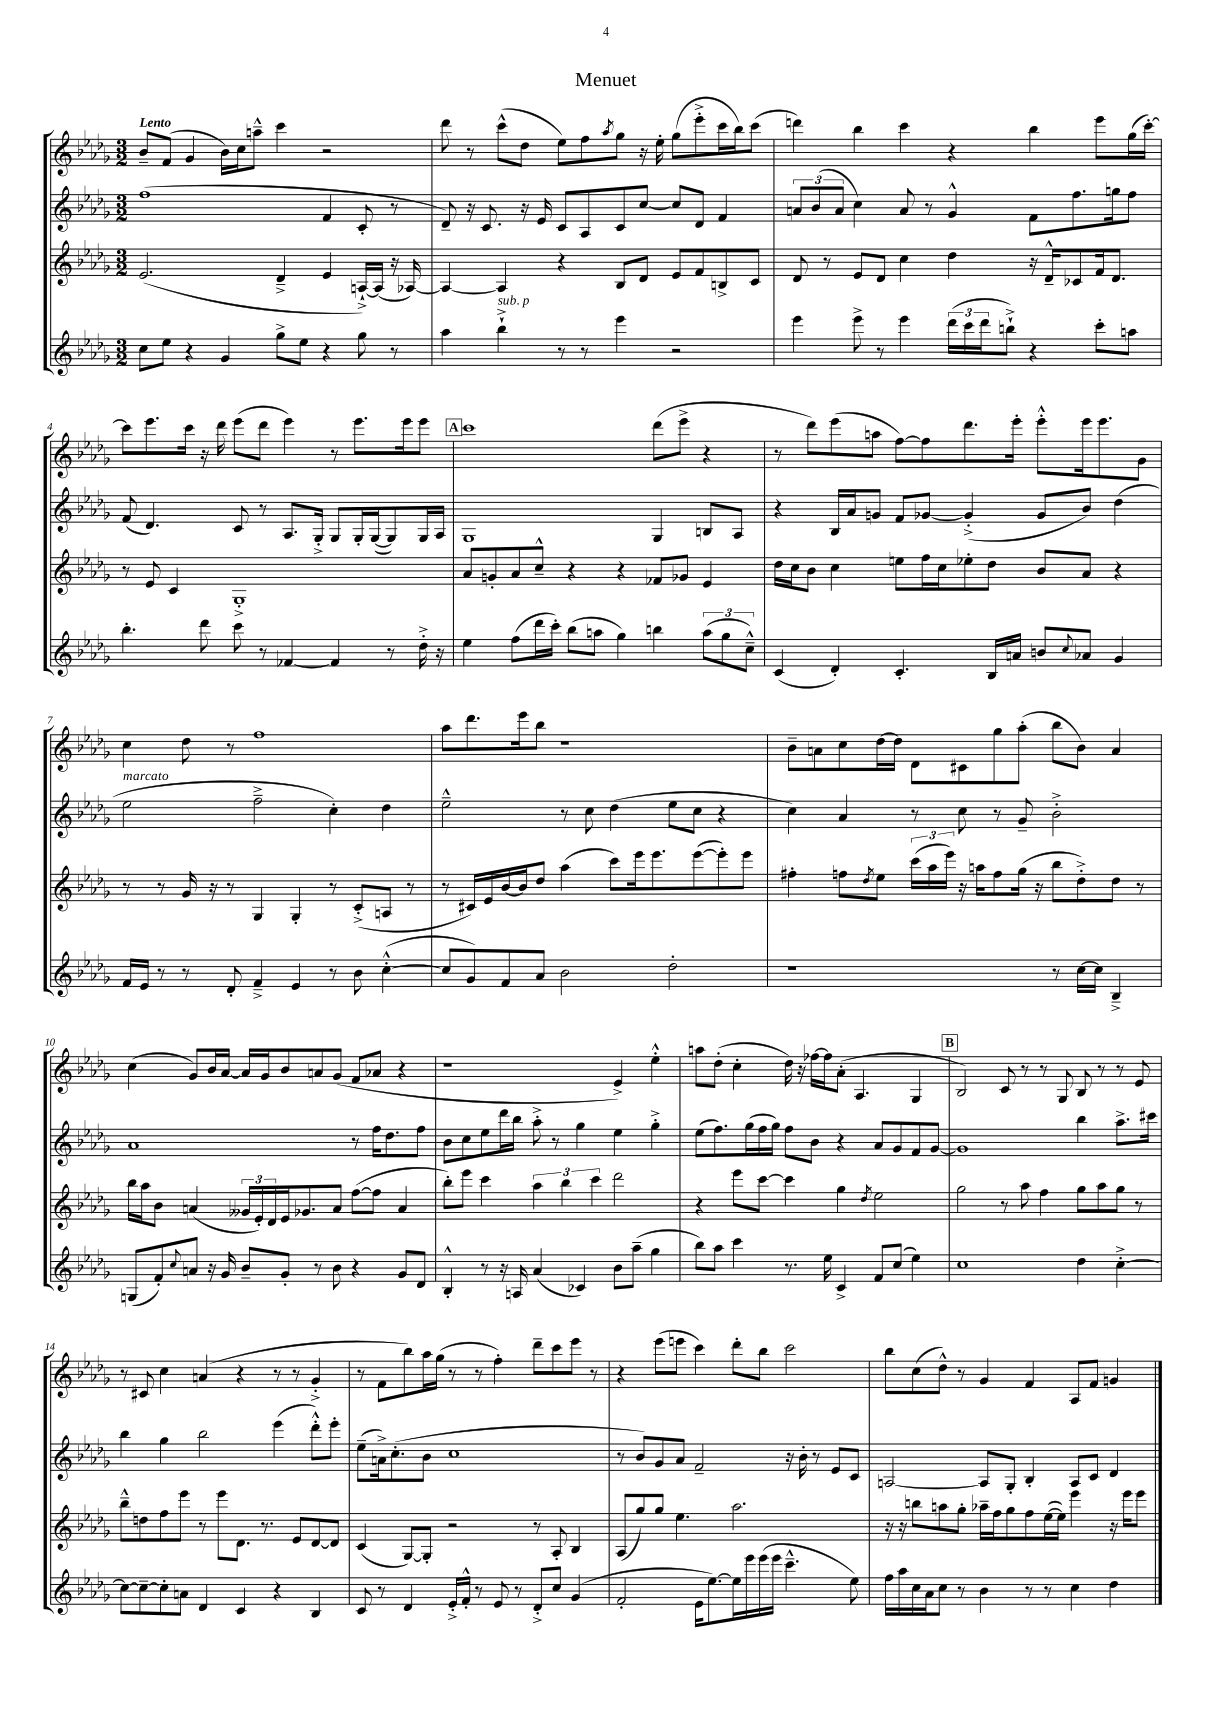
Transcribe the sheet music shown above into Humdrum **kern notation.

**kern	**kern	**kern	**kern
*part4	*part3	*part2	*part1
*staff4	*staff3	*staff2	*staff1
*clefG2	*clefG2	*clefG2	*clefG2
*k[b-e-a-d-g-]	*k[b-e-a-d-g-]	*k[b-e-a-d-g-]	*k[b-e-a-d-g-]
*M3/2	*M3/2	*M3/2	*M3/2
=1	=1	=1	=1
!	!	!	!LO:TX:a:B:t=Lento
8cc\L	(2.e-/	(1ff	8b-~/L
8ee-\J	.	.	(8f/J
4r	.	.	4g-/
4g-/	.	.	16b-\LL)
.	.	.	16cc\J
.	.	.	8aan~^^\J
8gg-^\L	4d-~^/	.	4ccc\
8ee-\J	.	.	.
4r	4e-/	4f/	2r
8gg-\	[16An`^/LL)	8c'/	.
.	(16A/JJ]	.	.
8r	16r	8r	.
.	[16A-X/)	.	.
=2	=2	=2	=2
4aa-\	4A-/_	8d-~/)	8ddd-\
.	.	16r	8r
.	.	8.c/	.
!LO:TX:a:i:t=sub. p	!	!	!
4bb-`^\	4A-/]	.	(8ccc^^\L
.	.	16r	8dd-\J
.	.	16e-/	.
8r	4r	8c/L	8ee-\L)
8r	.	8A-/	8ff\
.	.	.	8qaa-/
4eee-\	8B-/L	8c/	8gg-\J
.	8d-/J	[8cc/J	16r
.	.	.	16ee-'\
2r	8e-/L	8cc/L]	(8gg-\L
.	8f/	8d-/J	8eee-'^\
.	8Bn^/	4f/	16ccc\L
.	.	.	16bb-\J)
.	8c/J	.	(8ccc\J
=3	=3	=3	=3
4eee-\	8d-/	12an/L	4dddn\)
.	.	(12b-/	.
.	8r	.	.
.	.	12a/J	.
8eee-^\	8e-/L	4cc\)	4bb-\
8r	8d-/J	.	.
4eee-\	4cc\	8a/	4ccc\
.	.	8r	.
(24ddd-\LL	4dd-\	4g-^^/	4r
24ccc\	.	.	.
24ddd-\J	.	.	.
8bbn`^\J)	.	.	.
4r	16r	8f\L	4bb-\
.	16d-~^^/KL	.	.
.	8c-X/	8.ff\	.
8ccc'\L	16f/k	.	8eee-\L
.	8.d-/J	16ggn\k	.
8aan\J	.	8ff\J	(16gg-\L
.	.	.	[16ccc'\JJ)
!!LO:LB:g=z
=4	=4	=4	=4
4.bb-'\	8r	(8f/	8ccc\L]
.	8e-/	4.d-/)	8.eee-\
.	4c/	.	.
.	.	.	16ccc\Jk
8ddd-\	.	.	16r
.	.	.	16ddd-\
8ccc\	1G-'^	8c/	(8eee-\L
8r	.	8r	8ddd-\J
[4f-X/	.	8.A-/L	4eee-\)
.	.	16G-'^/Jk	.
4f-/]	.	8G-/L	8r
.	.	16G-'/L	8.eee-\L
.	.	([16G-/J	.
8r	.	8G-/])	.
.	.	.	16eee-\k
16dd-'^\	.	16G-/L	8eee-\J
16r	.	16A-/JJ	.
!!LO:REH:place=s1:t=A
=5	=5	=5	=5
4ee-\	8a-/L	1G-	1ccc
.	8gn'/	.	.
(8ff\L	8a-/	.	.
16ddd-\L	8cc~^^/J	.	.
16ccc'\JJ)	.	.	.
(8bb-\L	4r	.	.
8aan\J	.	.	.
4gg-\)	4r	.	.
4bbn\	8f-X/L	4G-/	(8ddd-\L
.	8g-X/J	.	8eee-^\J
(12aa\L	4e-/	8Bn/L	4r
12gg-\	.	.	.
.	.	8A-/J	.
12cc~^^\J)	.	.	.
=6	=6	=6	=6
(4c/	16dd-\LL	4r	8r
.	16cc\J	.	.
.	8b-\J	.	8ddd-\L)
4d-'/)	4cc\	16B-/LL	(8eee-\
.	.	16a-/J	.
.	.	8gn/J	8aan\J
4.c'/	8een\L	8f/L	[8ff\L)
.	16ff\L	[8g-X/J	8ff\]
.	16cc\J	.	.
.	8ee-X'\	(4g-'^/]	8.ddd-\
16B-/LL	8dd-\J	.	.
16an/JJ	.	.	16eee-'\Jk
8bn/L	8b-/L	8g-/L	8eee-'^^\L
8qqcc/	.	.	.
8a-X/J	8a-/J	8b-/J)	16eee-\k
.	.	.	8.eee-\
4g-/	4r	(4dd-\	.
.	.	.	8g-\J
!!LO:LB:g=z
=7	=7	=7	=7
!	!	!LO:TX:a:i:t=marcato	!
16f/LL	8r	2ee-\	4cc\
16e-/JJ	.	.	.
8r	8r	.	.
8r	16g-/	.	8dd-\
.	16r	.	.
8d-'/	8r	.	8r
4f~^/	4G-/	2ff~^\	1ff
4e-/	4G-'/	.	.
8r	8r	4cc'\)	.
8b-\	(8c'^/L	.	.
([4cc'^^\	8An/J	4dd-\	.
.	8r	.	.
=8	=8	=8	=8
8cc/L]	8r	2ee-~^^\	8aa-\L
8g-/)	16c#X/LL)	.	8.ddd-\
.	16e-/	.	.
8f/	[16b-/	.	.
.	16b-/J]	.	16eee-\k
8a-/J	8dd-/J	.	8bb-\J
2b-\	(4aa-\	8r	1r
.	.	8cc\	.
.	8ccc\L)	(4dd-\	.
.	16eee-\k	.	.
.	8.eee-\	.	.
2dd-'\	.	8ee-\L	.
.	([8eee-\	8cc\J	.
.	8eee-'\])	4r	.
.	8eee-\J	.	.
=9	=9	=9	=9
1r	4ff#X'\	4cc\)	8b-~\L
.	.	.	8an\
.	8ffn\L	4a-/	8cc\
.	8qdd-/	.	.
.	8ee-\J	.	[16dd-\L
.	.	.	16dd-\JJ]
.	(24ccc\LL	8r	8d-\L
.	24aa-\	.	.
.	24eee-\JJ)	.	.
.	16r	8cc\	8c#X\
.	16aan\KL	.	.
.	8ff\	8r	8gg-\
.	(16gg-\Jk	8g-~/	(8aa-'\J
.	16r	.	.
8r	8bb-\L	2b-'^\	8bb-\L
[16cc\LL	8dd-'^\)	.	8b-\J)
16cc\JJ]	.	.	.
4B-~^/	8dd-\J	.	4a/
.	8r	.	.
!!LO:LB:g=z
=10	=10	=10	=10
(8Gn/L	16bb-\LL	1a-	(4cc\
.	16aa-\J	.	.
8f'/)	8b-\J	.	.
8qqcc/	.	.	.
8an/J	(4an/	.	8g-/L)
16r	.	.	16b-/L
16g-/	.	.	[16a-/JJ
8b-~/L	24g--X/LL	.	16a-/LL]
.	24e-'/)	.	.
.	.	.	16g-/J
.	24d-/	.	.
8g-'/J	16e-/J	.	8b-/
.	8.g-X/	.	.
8r	.	.	8an/
8b-\	8a/J	.	(8g-/J
4r	([8ff\L	8r	8f/L
.	8ff\J]	16ff\KL	8a-X/J
.	.	8.dd-\	.
8g-/L	4a/	.	4r
8d-/J	.	8ff\J	.
=11	=11	=11	=11
4B-'^^/	8bb-'\L)	8b-\L	1r
.	8eee-\J	8cc\	.
8r	4ccc\	8ee-\	.
16r	.	16ddd-\L	.
16An/	.	16bb-\JJ	.
(4a-/	6aa-\	8aa-'^\	.
.	.	8r	.
.	6bb-\	.	.
4c-X/)	.	4gg-\	.
.	6ccc\	.	.
8b-\L	2ddd-\	4ee-\	4e-^/)
(8aa-~\J	.	.	.
4gg-\	.	4gg-'^\	4ee-'^^\
=12	=12	=12	=12
8bb-\L)	4r	(8ee-\L	8aan\L
8aa-\J	.	8.ff\)	(8dd-'\J
4ccc\	8eee-\L	.	4cc'\
.	.	(16gg-\L	.
.	[8ccc\J	16ff\	.
.	.	16gg-\JJ)	.
8.r	4ccc\]	8ff\L	16dd-\)
.	.	.	16r
.	.	8b-\J	[16ff-X\LL
16ee-\	.	.	16ff-\J]
4c^/	4gg-\	4r	(8a-'\J
.	.	.	4.A-/
.	8qdd-/	.	.
8f/L	2ee-\	8a-/L	.
(8cc/J	.	8g-/	.
4ee-\)	.	8f/	4G-/
.	.	[8g-/J	.
!!LO:REH:place=s1:t=B
=13	=13	=13	=13
1cc	2gg-\	1g-]	2B-/)
.	8r	.	8c/
.	8aa-\	.	8r
.	4ff\	.	8r
.	.	.	8G-/
4dd-\	8gg-\L	4bb-\	8B-/
.	8aa-\	.	8r
[4cc'^\	8gg-\J	8.aa-^\L	8r
.	8r	.	8e-/
.	.	16ccc#X\Jk	.
!!LO:LB:g=z
=14	=14	=14	=14
8cc\L_	8bb-~^^\L	4bb-\	8r
8cc~\_	8ddn\	.	8c#X/
8cc'\]	8ff\	4gg-\	4cc\
8an\J	8eee-\J	.	.
4d-/	8r	2bb-\	(4an/
.	8eee-\L	.	.
4c/	8.d-\J	.	4r
.	8.r	.	.
4r	.	(4eee-\	8r
.	8e-/L	.	8r
4B-/	[8d-/	8ddd-'^^\L)	4g-'^/
.	8d-/J]	8eee-'\J	.
=15	=15	=15	=15
8c/	(4c/	(8ee-~\L	8r
8r	.	16an^\k)	8f\L
.	.	(8.cc'\	.
4d-/	[8G-/L)	.	8bb-\)
.	8G-'/J]	8b-\J	16aa-\L
.	.	.	(16gg-\JJ
16e-'^/LL	2r	1cc	8r
16f'^^/JJ	.	.	.
8r	.	.	8r
8e-/	.	.	4ff'\)
8r	.	.	.
8d-'^/L	8r	.	8ddd-~\L
8cc/J	8A-'/	.	8ccc\
(4g-/	4B-/	.	8eee-\J
.	.	.	8r
=16	=16	=16	=16
2f'/	(8A-/L	8r	4r
.	8gg-/)	8b-/L)	.
.	8gg-/J	8g-/	(8eee-\L
.	4.ee-\	8a-/J	8eeen\J
16e-\KL	.	2f~/	4ccc\)
[8.ee-\)	.	.	.
16ee-\L]	2.aa-\	.	8ddd-'\L
16eee-\	.	.	.
(16eee-\	.	.	8bb-\J
16eee-\JJ	.	.	.
4.ccc~^^\	.	16r	2ccc\
.	.	16b-'\	.
.	.	8r	.
.	.	8e-/L	.
8ee-\)	.	8c/J	.
=17	=17	=17	=17
16ff\LL	16r	[2An/	8bb-\L
16aa-\	16r	.	.
16cc\	8bbn\L	.	(8cc\
16a-\J	.	.	.
8cc\J	8aan\	.	8dd-^^\J)
8r	8gg-'\J	.	8r
4b-\	16aa-X~\LL	8A/L]	4g-/
.	16ff\J	.	.
.	8gg-\	8G-'/J	.
8r	8ff\	4B-'/	4f/
8r	([16ee-\L	.	.
.	16ee-\JJ])	.	.
4cc\	4eee-\	8A/L	8A-/L
.	.	8c/J	8f/J
4dd-\	16r	4d-/	4gn/
.	16eee-\KL	.	.
.	8eee-\J	.	.
==	==	==	==
*-	*-	*-	*-
